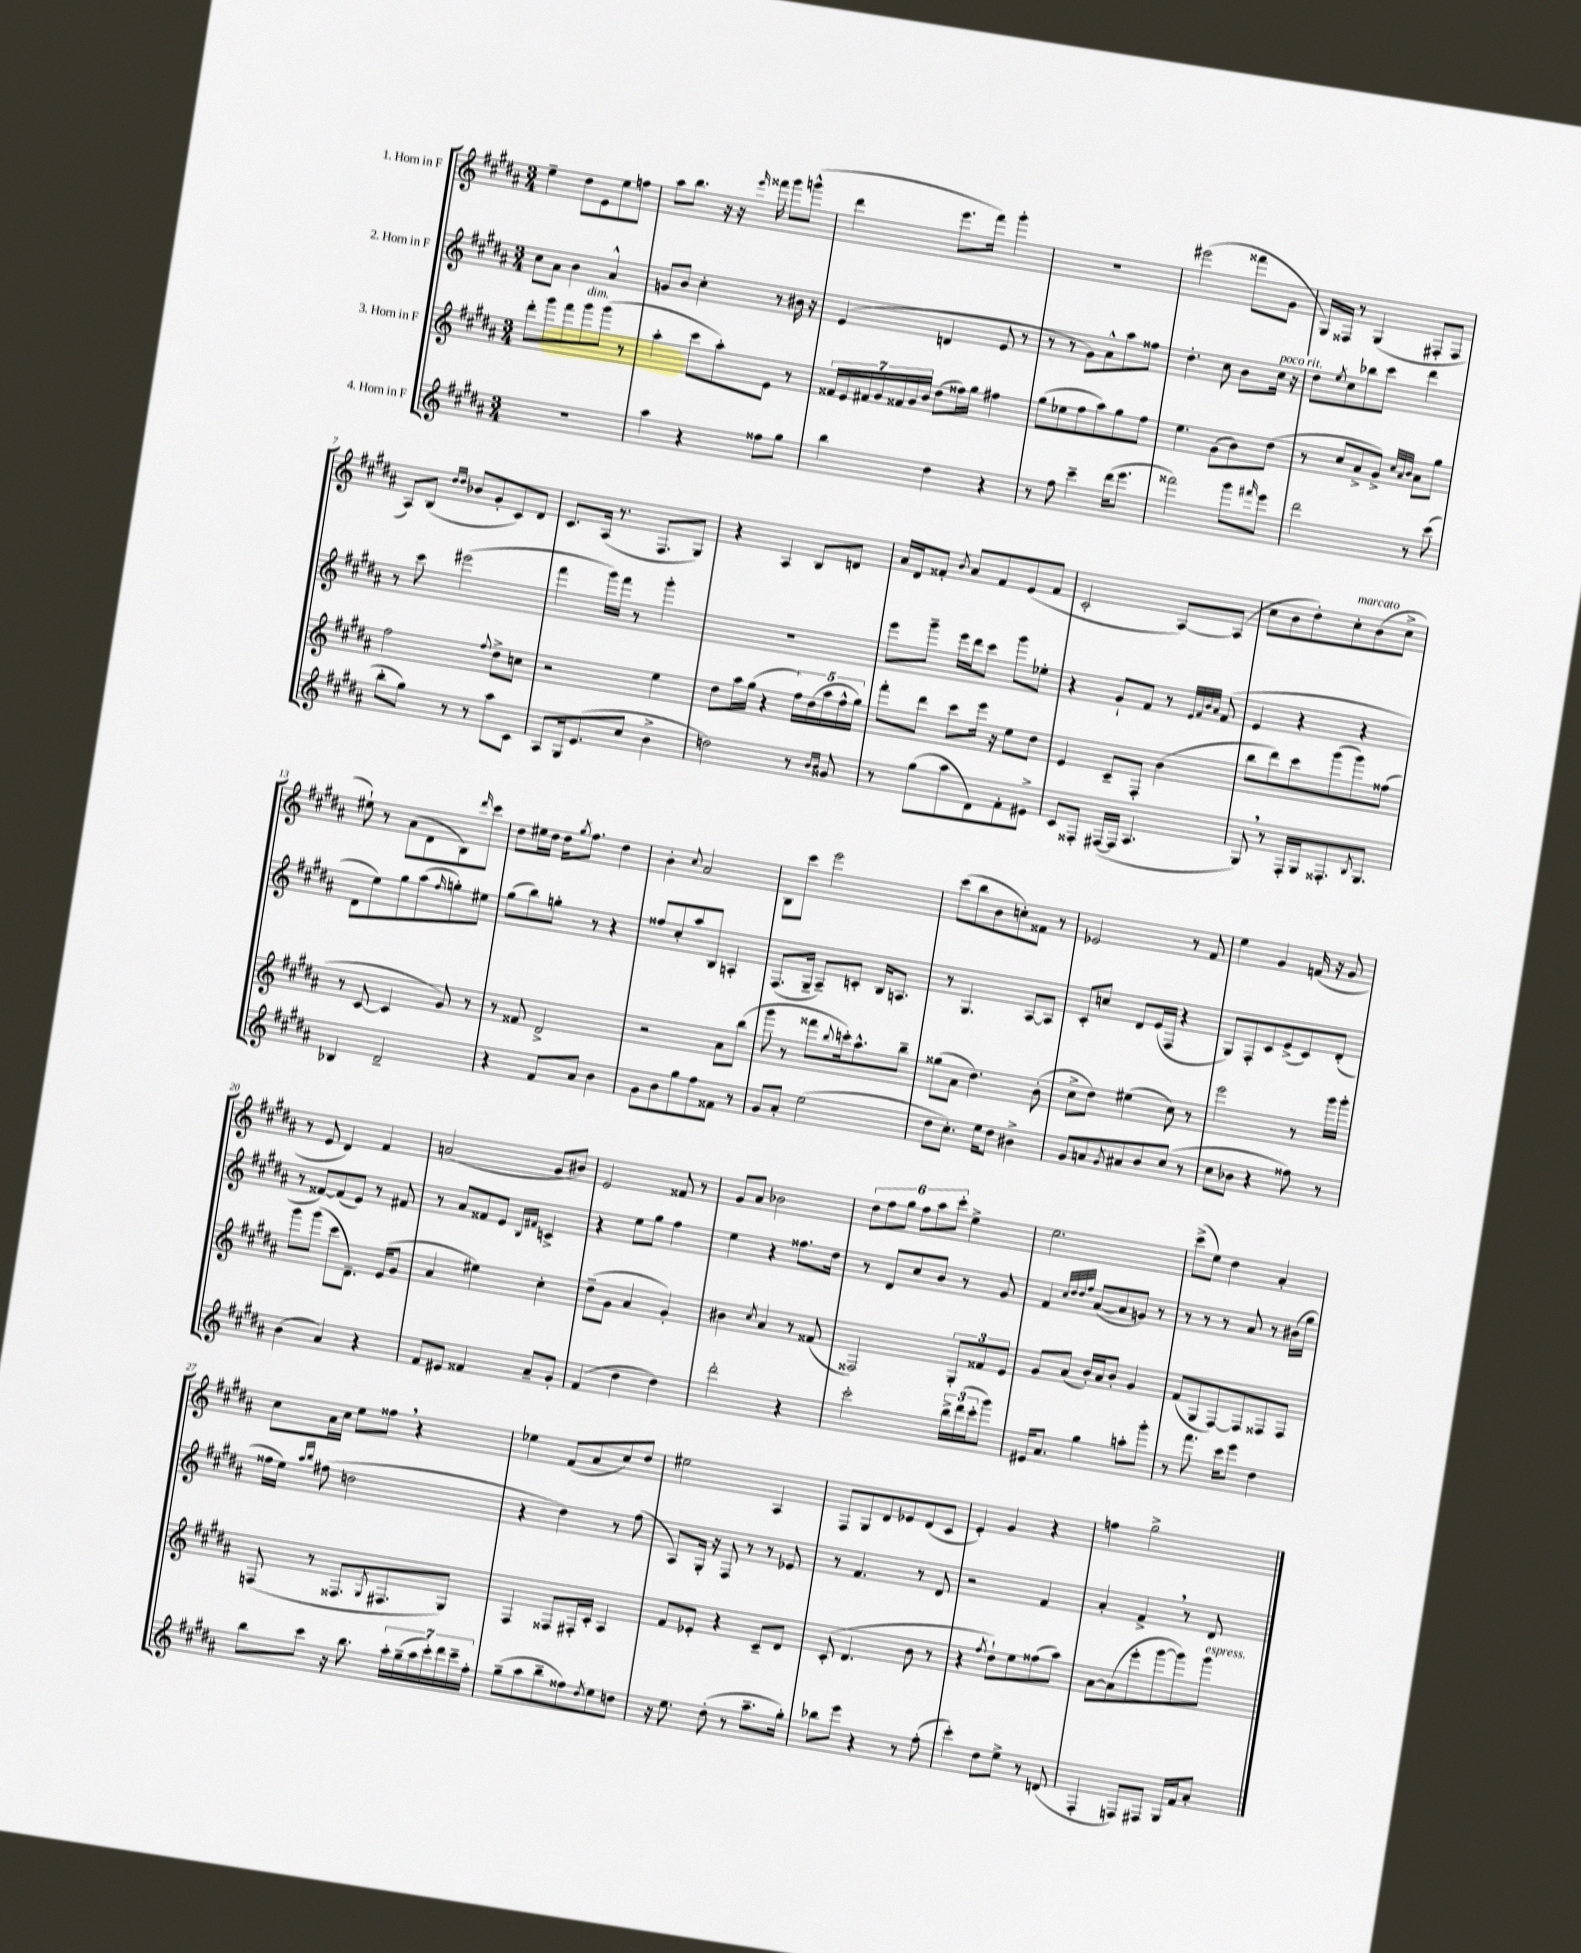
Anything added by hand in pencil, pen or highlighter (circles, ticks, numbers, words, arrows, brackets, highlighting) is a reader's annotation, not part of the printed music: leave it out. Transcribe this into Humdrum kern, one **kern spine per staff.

**kern	**kern	**kern	**kern
*staff4	*staff3	*staff2	*staff1
*clefG2	*clefG2	*clefG2	*clefG2
*k[f#c#g#d#a#]	*k[f#c#g#d#a#]	*k[f#c#g#d#a#]	*k[f#c#g#d#a#]
*M3/4	*M3/4	*M3/4	*M3/4
2.r	8ddd#'\L	8cc#\L	4ee~\
.	8ggg#\	8a#\J	.
.	8fff#\	4b\	8dd#\L
.	8ggg#\	.	8e\
.	(8ggg#\J	4a#^^/	8ee\
.	8r	.	8ff\J
=	=	=	=
4aa#\	4aa#'\	8g/L	8aa#\L
.	.	8b/J	8.bb\J
4r	8ccc#\L	4cc#'\	.
.	.	.	16r
.	8aa#'\)	.	16r
.	.	.	16qqeee/
.	.	.	16fff##\
8ff##\L	8e\J	8r	8ggg#\L
8gg#\J	8r	16b#\	(8ggg^^\J
.	.	16r	.
=	=	=	=
4bb\	28f##/LL	(4e/	4ddd#\
.	28e/	.	.
.	28f#/	.	.
.	28g#/	.	.
.	28f##/	.	.
.	28g#/	.	.
.	28b/JJ	.	.
4dd#\	(8dd#\L	4d/	8.eee\L
.	16ff##\L)	.	.
.	16gg#\JJ	.	16fff#\Jk)
4r	4ff#\	8e/	4ggg#'\
.	.	8r	.
=	=	=	=
8r	(8gg#\L	8r	2.r
8ff#\	8ee-\	8r	.
4ccc#~\	8ff#\	8g#\L)	.
.	8aa#\)	8a#^^\	.
(16ddd#\LK	8gg#\	8aa#\	.
8.eee\J	.	.	.
.	8ff#\J	8ff##\J	.
=	=	=	=
2fff##\)	4.ee\	4.dd#'\	(2eee#\
.	(8g#\L	8cc#\	.
8ggg#\L	8b\)	8b\L	8fff##\L
16qqfff#/	.	.	.
8eee\J	(8dd#\J	16cc#\Jk	8g#\J
.	.	16r	.
=	=	=	=
2ddd#\	8r	8dd#\L	16G#/LL)
.	.	.	16F##/JJ
.	.	8qee/	.
.	8cc#/L	8cc#\	8r
.	8a#^/	8bb-\	(4G#/
.	8g#^/J)	8ccc#\J	.
.	32qqcc#/LLL	.	.
.	32qqa#/	.	.
.	32qqb/JJJ	.	.
8r	8a#\L	4ddd#\	8F#'/L
(8ccc#\	8gg#\J	.	8F#/J
=	=	=	=
8bb'\L	2ff#\	8r	8A#/L)
8gg#\J)	.	8ccc#\	(8B/J
.	.	.	16qqdd#/LL
.	.	.	16qqdd#/JJ
8r	.	(2eee#\	8b-/L
8r	.	.	8g#'/
.	8qqff#/	.	.
8aa#\L	8dd#^\L	.	8c#/)
8c#\J	8cc\J	.	8d#/J
=	=	=	=
8A#/L	2r	4fff#\	8.c#/L
16G#/k	.	.	.
(8.e/	.	.	(16A#/Jk
.	.	16ggg#\LL)	8.r
.	.	16fff#\JJ	.
8cc#/J	.	8r	.
.	.	.	8.F#/L
4b^\	4ee\	4ggg#'\	.
.	.	.	8G#/J)
=	=	=	=
2dd\)	8dd#\L	2.r	4r
.	16aa#\L	.	.
.	(16gg#\JJ	.	.
.	4r	.	4A#/
8r	20ff#\LL)	.	8B/L
.	(20dd#\	.	.
.	20aa#\	.	.
16qqb/LL	.	.	.
16qqb/JJ	.	.	.
8g##/	.	.	8d/J
.	20ff#^^\	.	.
.	20gg#\JJ)	.	.
=	=	=	=
8r	8fff#'\L	8eee\L	16a#/LL
.	.	.	16d#/J
(8gg#\L	8ddd#\J	8ggg#~\J	8f##'/J
.	.	.	8qb/
8aa#\	8ccc#\L	16eee\LL	8a#/L
.	.	16ddd#\J	.
8d#\)	16eee\Jk	8ccc#\J	8f##/
.	16r	.	.
8f#'\	8ee\L	8ggg#\L	(8e/
8e#^\J	8dd#\J	8ee-'\J	8f##/J
=	=	=	=
8c#/L	4e/	4r	2c#'/
8F##'/J	.	.	.
([16F#/LL	8c#~/L	8g#`/L	.
16F#/]JJ	.	.	.
4.A#/	8F#'/J	8f#/J	.
.	(4b\	8r	[8A#/L)
.	.	32qqe/LLL	.
.	.	32qqf#/	.
.	.	32qqb/	.
.	.	32qqa#/JJJ	.
.	.	(8f#/	(8A#/]J
=	=	=	=
8G#/)	8bb\L	4e/	8cc#\L
8r	8ddd#\)	.	8b\
16F#'/LL	8ccc#\	4r	8dd#'\)
16G#/J	.	.	.
8.F##'/	(8ggg#\	.	8cc#'\
.	8ggg#\)	4r	(8b\
8qB/	.	.	.
8.G#/J	.	.	.
.	(8ff##\J	.	8cc#^\J
=	=	=	=
4B-/	8r	8d#\L	8ee#`\)
.	[8c#/	8ee\)	8r
2d#~/	4c#/]	8gg#\	(8a#\L
.	.	(8aa#\	8d#\
.	.	16qqff#/	.
.	8g#/)	8gg'\)	8B\)
.	.	.	16qqddd#/
.	8r	8ee#\J	8ccc#\J
=	=	=	=
4r	8r	(8gg#\L	8dd#\L
.	8f##/	8bb\)	16ee#\L
.	.	.	16dd#\JJ
8f#/L	2d#^/	8gg'\J	16dd#\LK
.	.	.	8qgg#/
.	.	.	8.ff#\J
8a#/J	.	8r	.
4b\	.	4r	4dd#\
=	=	=	=
8g#\L	2r	8ff##/L	4b'\
8b\	.	8cc#'/	.
.	.	.	8qqcc#/
8gg#\	.	8aa#/	2a#/
8ff#\	.	8B/J	.
8f##\J	8a#\L	4A'/	.
8r	(8bb\J	.	.
=	=	=	=
8g#/L	8ggg#\	(8.F#/L	8B\L
8a#'/J	8r	.	8ccc#\J
.	.	16G#~/Jk	.
(2ee\	8fff##\L	8A#~/L)	2eee\
.	8qqbb/	.	.
.	16ccc'\k)	8c'/J	.
.	8.aa#^^\	.	.
.	.	16B/LK	.
.	.	8.A/J	.
.	8bb~\J	.	.
=	=	=	=
8dd#\L	(8gg##\L	8r	(8ccc#\L
8.cc#'\J)	8a#\J	4.G#/	8bb\
.	4.dd#\)	.	8b\
16ee\LK	.	.	.
8dd#\J	.	.	8cc'\)
4b#^\	.	[8A#/L	8f##\J
.	(8b'\	8A#/]J	8r
=	=	=	=
8g#/L	8cc#^\L	8c#'/L	2e-/
8a/	8dd#\J)	8cc/J	.
8qg#/	.	.	.
8a#/	(4ee#\	8d#/L	.
8b/	.	(16e/L	.
.	.	16F#/JJ	.
(8cc#/J	8cc#\)	4r	8r
8r	8r	.	8f#/
=	=	=	=
8cc#\L	2eee\	8G#/L)	4ee\
8b-\J	.	8F#'/	.
4r	.	8c#/	4g#/
.	.	(8e^/	.
8ff##\)	8r	8c#/)	(16f/
.	.	.	16r
8r	16ggg#\LL	(8d#'/J	8g#/
.	16ggg#'\JJ	.	.
=	=	=	=
(4b\	8ggg#\L	8r	8r
.	(8ggg#\J	[8f##/L)	8e/
4a#/)	8ccc#\L	(8f##/]	4d#/)
.	8.d#~\J)	8e/J)	.
4r	.	8r	4f#/
.	(16e/LK	.	.
.	8g#/J	8f#/	.
=	=	=	=
8f#/L	4a#/	8r	(2a/
8e#/J	.	8a#/L	.
4f##/	4ee#\)	8f##/	.
.	.	8e/J	.
.	.	16qqB/LL	.
.	.	16qqf#/JJ	.
8a#~/L	4cc#'\	4c^/	8g#/L
8g#'/J	.	.	8b#/J)
=	=	=	=
(4f#/	(8dd#~\L	4r	2e/
.	8g#\J	.	.
4dd#\	4a#/	8ee\L	.
.	.	8gg#\J	.
4dd#\)	4g#'/)	4ff#\	8f##/
.	.	.	8r
=	=	=	=
2ddd#'\	4b#\	4ee\	8g#/L
.	.	.	8a#/J
.	8qcc#/	.	.
.	4a#/	4r	2b-\
4r	8r	8.ff##\L	.
.	(8f##/	.	.
.	.	16dd#\Jk	.
=	=	=	=
2ccc#'\	2F##/)	8r	12dd#\L
.	.	.	12ff#\
.	.	8d#/L	.
.	.	.	12gg#\J
.	.	8cc#/	12ff#\L
.	.	.	12aa#\
.	.	8b/J	.
.	.	.	12ccc#'\J
24bb^\LL	12G#'/L	8r	4ee^\
(24ddd#\	.	.	.
24ccc#'\J	12f##/	.	.
8ggg#\J)	.	8g#/	.
.	12e/J	.	.
=	=	=	=
16e#/LK	8g#/L	4f#/	2.ee\
8.a#/J	.	.	.
.	(8a#/J	.	.
.	.	32qqcc#/LLL	.
.	.	32qqdd#/	.
.	.	32qqdd#/	.
.	.	32qqff#/JJJ	.
4gg#\	16b'/LL)	([8a#/L	.
.	16a#/J	.	.
.	8b'/J	8a#/]	.
8aa'\L	4g#/	8g/J)	.
8ggg#'\J	.	8r	.
=	=	=	=
8r	(8f#/L	8r	(8ccc#^\L
8.fff#\	8G#/	8r	8ee\J)
.	[8F#/)	8r	4dd#\
16ccc#\LK	.	.	.
8eee\J	8F#/]	8a#/	.
4dd#\	8F##/	8r	4a#'/
.	8F##/J	(16b#\LL	.
.	.	16gg#\JJ	.
=	=	=	=
8bb\L	(8F/	16ff##\LL	8cc#\L
.	.	16ee\JJ)	.
.	.	16qqaa#/LL	.
.	.	16qqbb/JJ	.
8ccc#\J	8r	(8ff#\	16a#\L
.	.	.	16cc#\JJ
16r	8.F##/L	2dd\	8ee\L
8.bb\	.	.	.
.	.	.	8ff##\J
.	8qG#/	.	.
.	8.F#/	.	.
28aa#'\LL	.	.	4r
(28gg#~\	.	.	.
28aa#\	.	.	.
28ccc#'\)	.	.	.
.	8G#/J)	.	.
28ddd#\	.	.	.
28ccc#~\	.	.	.
28ff#'\JJ	.	.	.
=	=	=	=
(8gg#~\L	4F#/	4r	4ee-\
8aa#\	.	.	.
8bb~\	8F##/L	4dd#\)	(8f#/L
8ff##\)	16F#'/L	.	8a#/
.	16c#'/JJ	.	.
8qdd#/	.	.	.
8ee\	4A#/	8r	8cc#/)
8dd\J	.	(8ff#\	8dd#/J
=	=	=	=
16r	8f#/L	8A#/L)	2ee#\
8.ee\	.	.	.
.	8e-'/J	16G#'/Jk	.
.	.	16r	.
(8dd#'\	4r	8F#/	.
8r	.	8r	.
8.aa#~\L	8c#~/L	8r	4A#/
.	8d#/J	8e-/	.
16gg#'\Jk)	.	.	.
=	=	=	=
8bb-\L	(8c#'/	8r	8F#/L
8eee\J	4.d#/	4.f#/	8G#/
4r	.	.	8d#/
.	.	.	8e-/
8r	8b\	8r	(8d#/
(8ff#'\	8r	8d#/	8c#/J
=	=	=	=
4ccc#'\)	4r	2r	4e'/)
.	8qff#/	.	.
8dd#\L	8dd#`\L)	.	4g#/
8ee^\J	8ee\	.	.
8r	(8ff##\	4f#/	4r
(8d/	8aa#\J)	.	.
=	=	=	=
4F#'/	[8a#\L	4a#'/	4ff\
.	(8a#\]	.	.
8F/L)	8eee'\	4f#^/	2gg#^\
8F#/J	[8ggg#\	.	.
16G#/LL	8ggg#\])	8r	.
16f#/J	.	.	.
8a#'/J	8ggg#\J	8d#/	.
==	==	==	==
*-	*-	*-	*-
